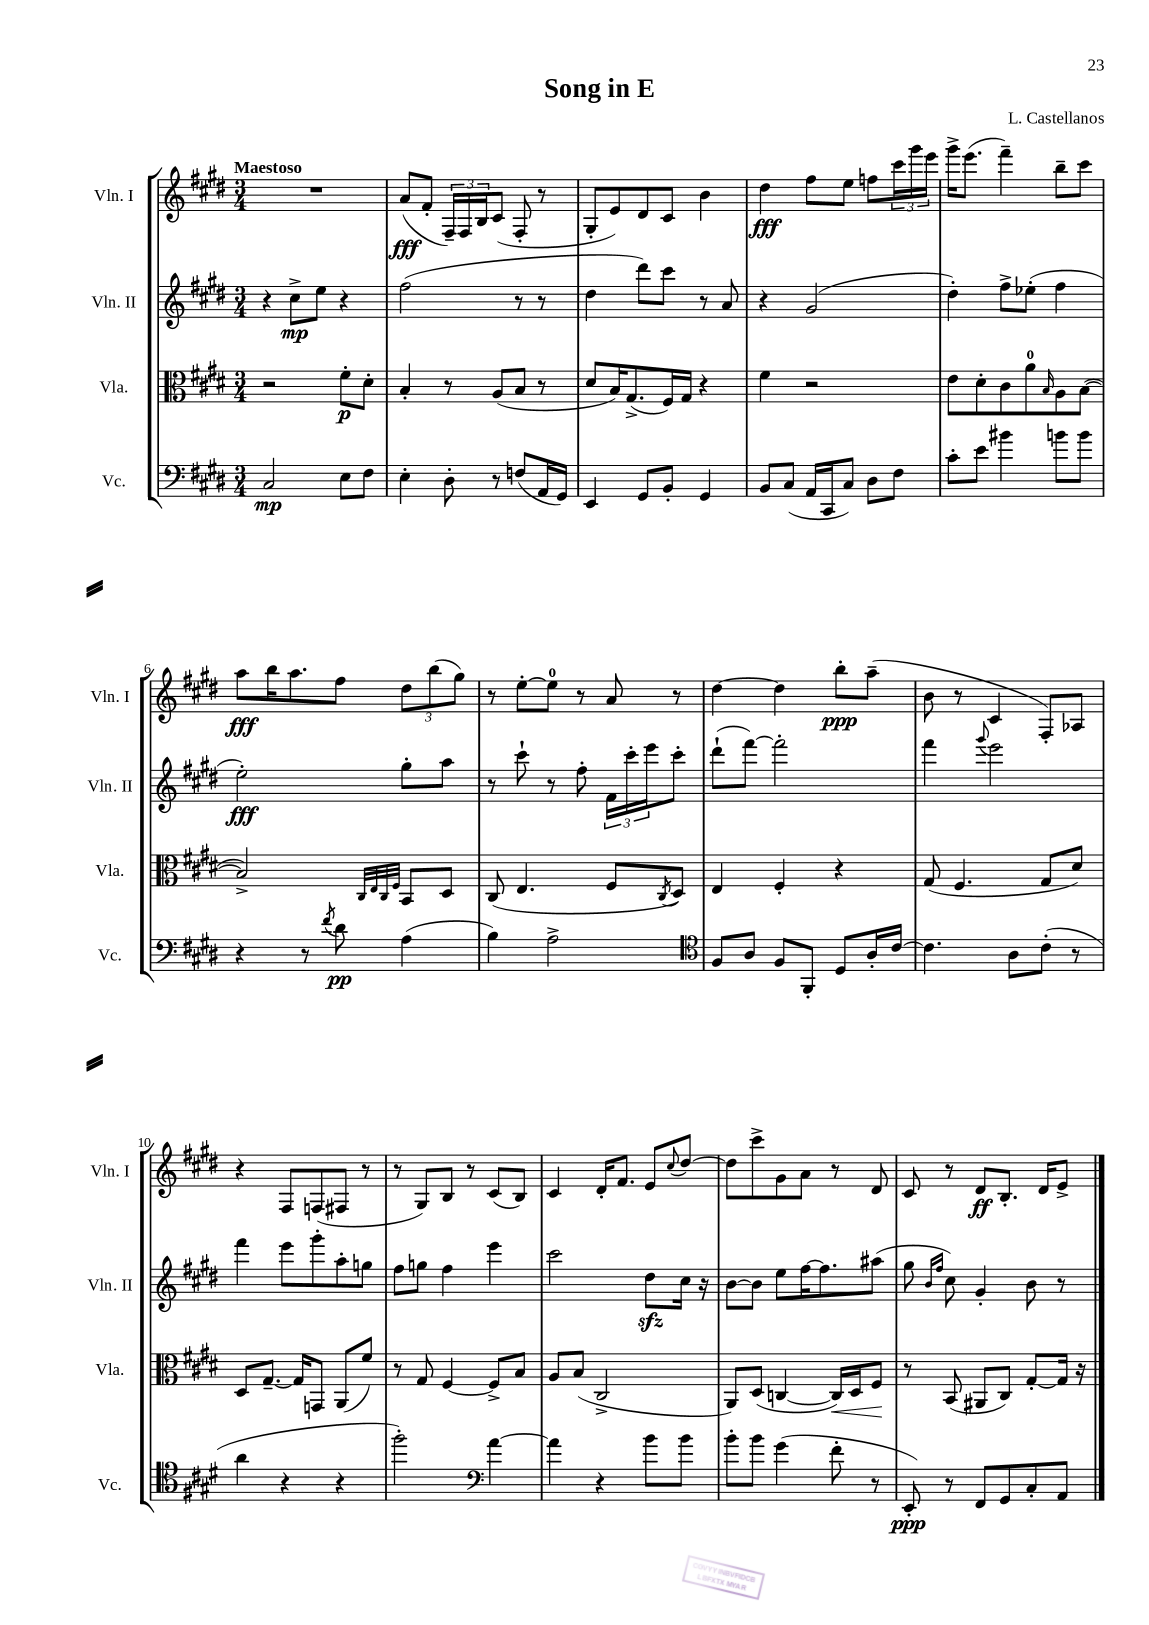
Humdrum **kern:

**kern	**dynam	**kern	**dynam	**kern	**dynam	**kern	**dynam
*part4	*part4	*part3	*part3	*part2	*part2	*part1	*part1
*staff4	*staff4	*staff3	*staff3	*staff2	*staff2	*staff1	*staff1
*I"Vc.	*	*I"Vla.	*	*I"Vln. II	*	*I"Vln. I	*
*I'Vc.	*	*I'Vla.	*	*I'Vln. II	*	*I'Vln. I	*
*clefF4	*	*clefC3	*	*clefG2	*	*clefG2	*
*k[f#c#g#d#]	*	*k[f#c#g#d#]	*	*k[f#c#g#d#]	*	*k[f#c#g#d#]	*
*M3/4	*	*M3/4	*	*M3/4	*	*M3/4	*
=1	=1	=1	=1	=1	=1	=1	=1
!	!	!	!	!	!	!LO:TX:a:B:t=Maestoso	!
2C#/	mp	2r	.	4r	.	2.r	.
.	.	.	.	8cc#^\L	mp	.	.
.	.	.	.	8ee\J	.	.	.
8E\L	.	8f#'\L	p	4r	.	.	.
8F#\J	.	8d#'\J	.	.	.	.	.
=2	=2	=2	=2	=2	=2	=2	=2
4E'\	.	4B'/	.	(2ff#\	.	(8a/L	fff
.	.	.	.	.	.	8f#'/J	.
8D#'\	.	8r	.	.	.	24F#~/LL)	.
.	.	.	.	.	.	24F#/	.
.	.	.	.	.	.	24B/J	.
8r	.	(8A/L	.	.	.	(8c#/J	.
(8Fn/L	.	8B/J	.	8r	.	8F#'/	.
16AA/L	.	8r	.	8r	.	8r	.
16GG#/JJ)	.	.	.	.	.	.	.
=3	=3	=3	=3	=3	=3	=3	=3
4EE/	.	8d#/L	.	4dd#\	.	8G#'/L	.
.	.	16B/K)	.	.	.	8e/)	.
.	.	(8.G#^/	.	.	.	.	.
8GG#/L	.	.	.	8ddd#\L)	.	8d#/	.
8BB'/J	.	16F#/L)	.	8ccc#\J	.	8c#/J	.
.	.	16G#/JJ	.	.	.	.	.
4GG#/	.	4r	.	8r	.	4b\	.
.	.	.	.	8a/	.	.	.
=4	=4	=4	=4	=4	=4	=4	=4
8BB/L	.	4f#\	.	4r	.	4dd#\	fff
(8C#/J	.	.	.	.	.	.	.
16AA/LL	.	2r	.	(2g#/	.	8ff#\L	.
16CC#/J	.	.	.	.	.	.	.
8C#/J)	.	.	.	.	.	8ee\J	.
8D#\L	.	.	.	.	.	8ffn\L	.
8F#\J	.	.	.	.	.	24ccc#\L	.
.	.	.	.	.	.	24ggg#\	.
.	.	.	.	.	.	24eee\JJ	.
=5	=5	=5	=5	=5	=5	=5	=5
8c#'\L	.	8e\L	.	4dd#'\)	.	16ggg#^\KL	.
.	.	.	.	.	.	(8.eee\J	.
8e\J	.	8d#'\	.	.	.	.	.
4b#X\	.	8c#\	.	8ff#^\L	.	4fff#~\)	.
.	.	8a\	.	(8ee-X'\J	.	.	.
.	.	16qqB/	.	.	.	.	.
8bn\L	.	8A\	.	4ff#\	.	8bb~\L	.
8b\J	.	([8B\J	.	.	.	8ccc#\J	.
!!LO:LB:g=z
=6	=6	=6	=6	=6	=6	=6	=6
4r	.	2B^/])	.	2ee'\)	fff	8aa\L	fff
.	.	.	.	.	.	16bb\K	.
.	.	.	.	.	.	8.aa\	.
8r	.	.	.	.	.	.	.
8qf#/	.	.	.	.	.	.	.
8d#\	pp	.	.	.	.	8ff#\J	.
.	.	32qqC#/LLL	.	.	.	.	.
.	.	32qqE/	.	.	.	.	.
.	.	32qqC#/	.	.	.	.	.
.	.	32qqF#/JJJ	.	.	.	.	.
(4A\	.	8BB/L	.	8gg#'\L	.	12dd#\L	.
.	.	.	.	.	.	(12bb\	.
.	.	8D#/J	.	8aa\J	.	.	.
.	.	.	.	.	.	12gg#\J)	.
=7	=7	=7	=7	=7	=7	=7	=7
4B\)	.	(8C#/	.	8r	.	8r	.
.	.	4.E/	.	8ccc#`\	.	[8ee'\L	.
2A^\	.	.	.	8r	.	8ee\J]	.
.	.	.	.	8ff#'\	.	8r	.
.	.	8F#/L	.	24f#\LL	.	8a/	.
.	.	.	.	24ccc#'\	.	.	.
.	.	.	.	24eee\J	.	.	.
.	.	8qC#/	.	.	.	.	.
.	.	8D#/J)	.	8ccc#'\J	.	8r	.
=8	=8	=8	=8	=8	=8	=8	=8
*clefC4	*	*	*	*	*	*	*
8F#/L	.	4E/	.	(8ddd#`\L	.	[4dd#\	.
8A/J	.	.	.	[8fff#\J)	.	.	.
8F#/L	.	4F#'/	.	2fff#'\]	.	4dd#\]	.
8FF#'/J	.	.	.	.	.	.	.
8D#/L	.	4r	.	.	.	8bb'\L	ppp
16A'/L	.	.	.	.	.	(8aa~\J	.
[16c#/JJ	.	.	.	.	.	.	.
=9	=9	=9	=9	=9	=9	=9	=9
4.c#\]	.	(8G#/	.	4fff#\	.	8b\	.
.	.	4.F#/	.	.	.	8r	.
.	.	.	.	8qqggg#/	.	.	.
.	.	.	.	2eee\	.	4c#/	.
8A\L	.	.	.	.	.	.	.
(8c#'\J	.	8G#/L	.	.	.	8F#'/L)	.
8r	.	8d#/J)	.	.	.	8A-X/J	.
!!LO:LB:g=z
=10	=10	=10	=10	=10	=10	=10	=10
4a\	.	8D#/L	.	4fff#\	.	4r	.
.	.	[8.G#~/J	.	.	.	.	.
4r	.	.	.	8eee\L	.	8F#/L	.
.	.	16G#/KL]	.	.	.	.	.
.	.	8GGn/J	.	8ggg#'\	.	(8Fn/	.
4r	.	(8AA/L	.	8aa'\	.	8F#X/J	.
.	.	8f#/J)	.	8ggn\J	.	8r	.
=11	=11	=11	=11	=11	=11	=11	=11
2ff#'\)	.	8r	.	8ff#\L	.	8r	.
.	.	8G#/	.	8ggn\J	.	8G#/L)	.
.	.	[4F#/	.	4ff#\	.	8B/J	.
.	.	.	.	.	.	8r	.
*clefF4	*	*	*	*	*	*	*
[4a\	.	8F#^/L]	.	4eee\	.	(8c#/L	.
.	.	8B/J	.	.	.	8B/J)	.
=12	=12	=12	=12	=12	=12	=12	=12
4a\]	.	8A/L	.	2ccc#\	.	4c#/	.
.	.	(8B/J	.	.	.	.	.
4r	.	2C#^/	.	.	.	16d#'/KL	.
.	.	.	.	.	.	8.f#/J	.
8b\L	.	.	.	8dd#zz\L	.	8e/L	.
.	.	.	.	.	.	8qqcc#/	.
8b\J	.	.	.	16cc#\Jk	.	[8dd#/J	.
.	.	.	.	16r	.	.	.
=13	=13	=13	=13	=13	=13	=13	=13
8b'\L	.	8AA/L)	.	[8b\L	.	8dd#\L]	.
8b\J	.	(8D#/J	.	8b\J]	.	8ccc#^\	.
(4g#\	.	[4Cn/	.	8ee\L	.	8g#\	.
.	.	.	.	[16ff#\K	.	8a\J	.
.	.	.	.	8.ff#\]	.	.	.
!	!	!	!LO:HP:b	!	!	!	!
8f#'\	.	16C/LL])	<	.	.	8r	.
.	.	16D#/J	.	.	.	.	.
8r	.	8F#/J	.	(8aa#X\J	.	8d#/	.
.	.	.	[	.	.	.	.
=14	=14	=14	=14	=14	=14	=14	=14
8EE'/)	ppp	8r	.	8gg#\	.	8c#/	.
.	.	.	.	16qqb/LL	.	.	.
.	.	.	.	16qqff#/JJ	.	.	.
8r	.	(8BB/	.	8cc#\)	.	8r	.
8FF#/L	.	8AA#X/L	.	4g#'/	.	8d#/L	ff
8GG#/	.	8C#/J)	.	.	.	8.B'/J	.
8C#'/	.	[8G#'/L	.	8b\	.	.	.
.	.	.	.	.	.	16d#/KL	.
8AA/J	.	16G#/Jk]	.	8r	.	8e^/J	.
.	.	16r	.	.	.	.	.
==	==	==	==	==	==	==	==
*-	*-	*-	*-	*-	*-	*-	*-
